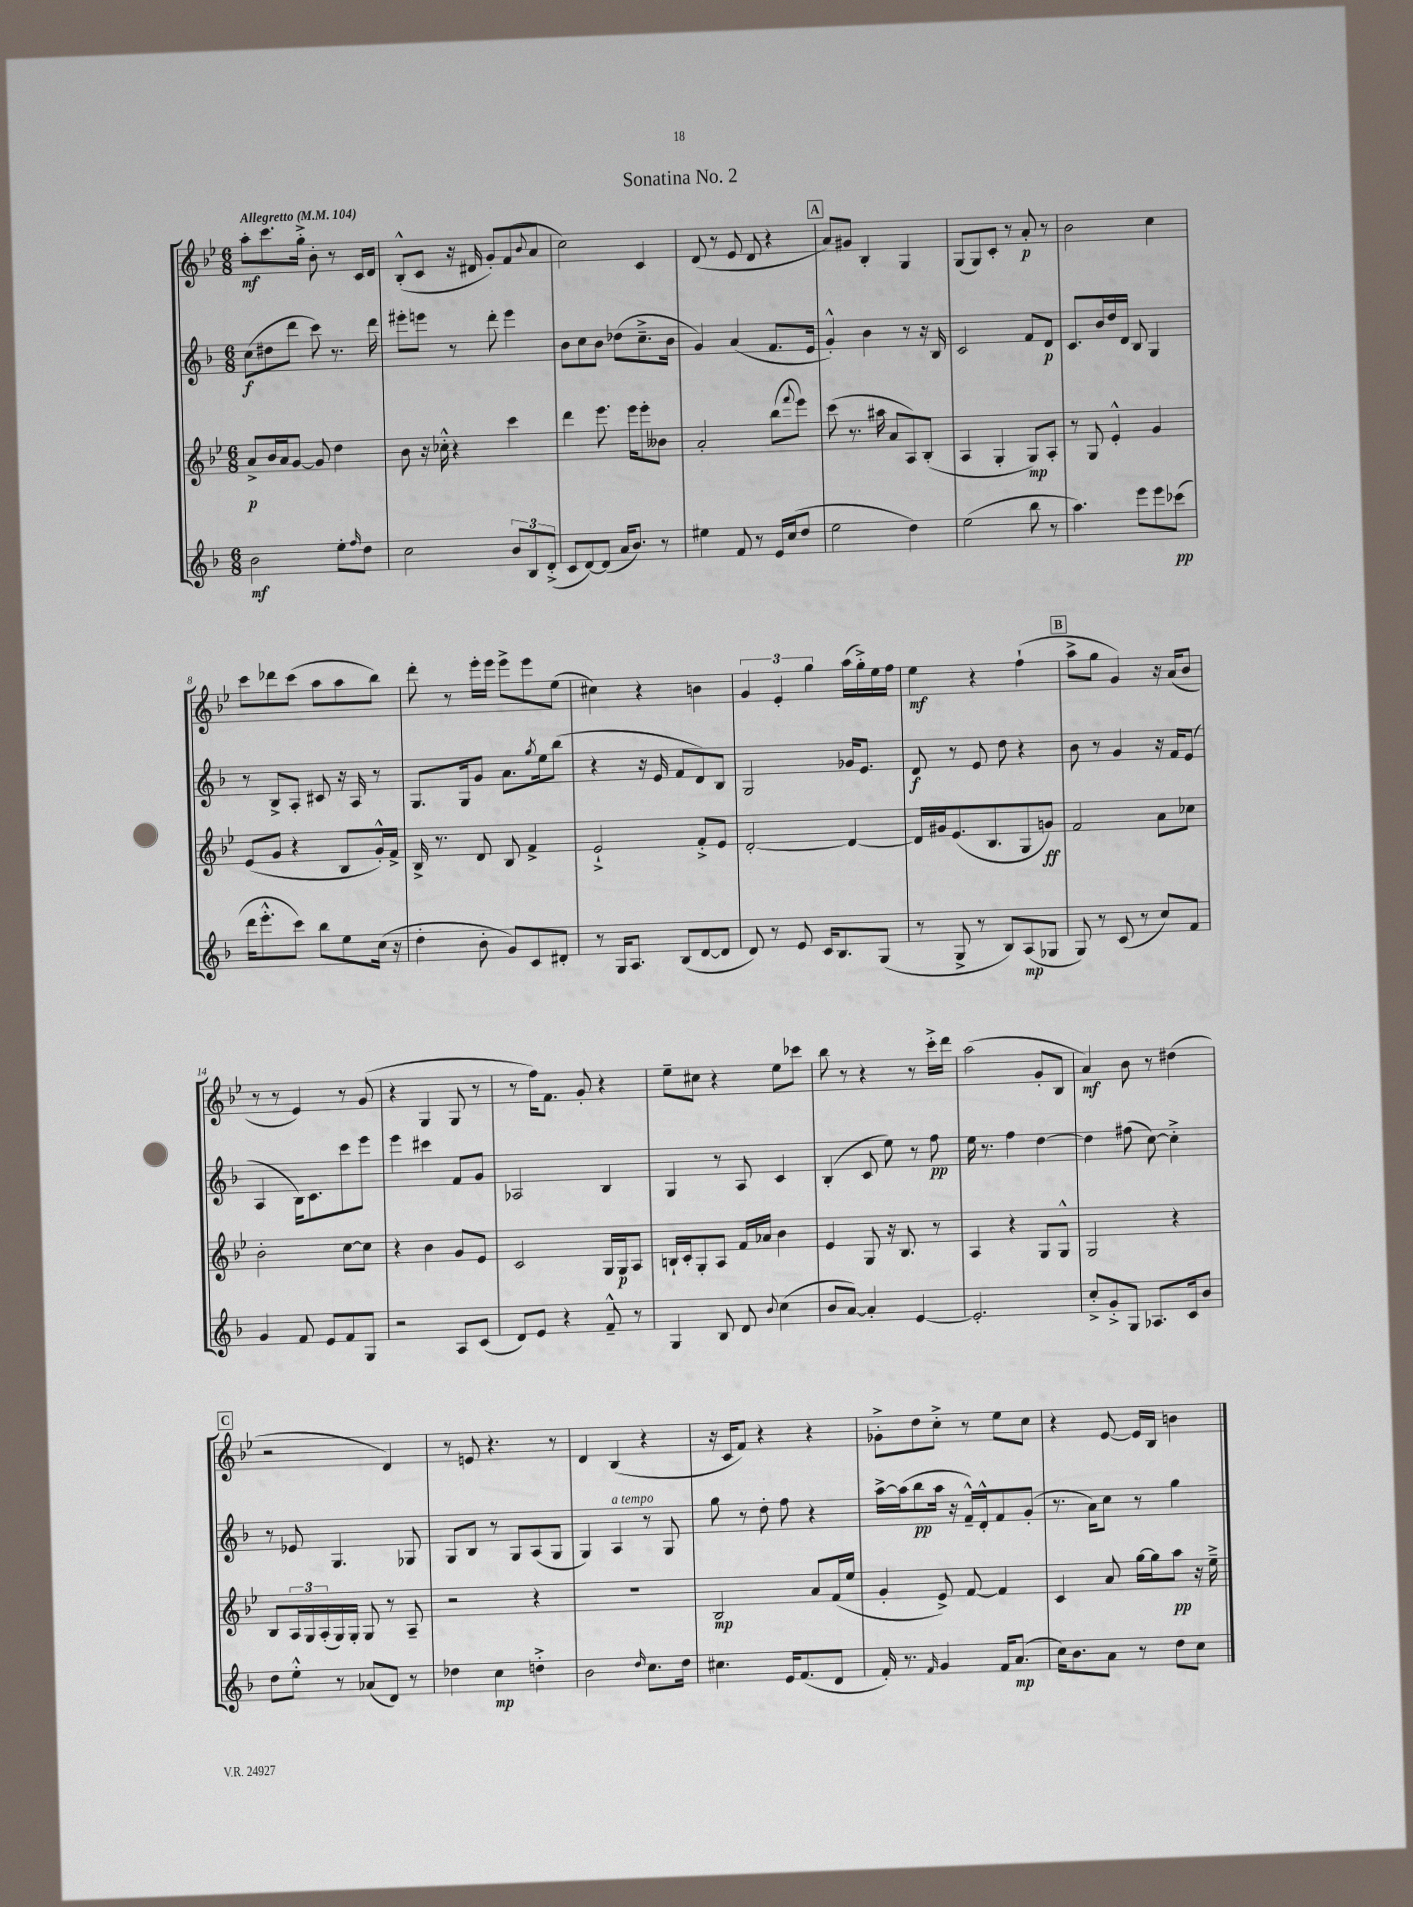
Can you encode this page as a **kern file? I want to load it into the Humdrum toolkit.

**kern	**kern	**kern	**kern
*staff4	*staff3	*staff2	*staff1
*clefG2	*clefG2	*clefG2	*clefG2
*k[b-]	*k[b-e-]	*k[b-]	*k[b-e-]
*M6/8	*M6/8	*M6/8	*M6/8
*MM104	*MM104	*MM104	*MM104
2b-	8a^	(8cc	8aa'
.	16b-	8dd#	8.ccc
.	16a	.	.
.	[8g	8ddd	.
.	.	.	16gg'^
.	8g]	8ccc)	8b-'
8ee'	4dd	8.r	8r
16qqff	.	.	.
8dd	.	.	16c
.	.	16ddd	16d
=	=	=	=
2cc	8b-	8eee#'	(8B-'^^
.	16r	8eee	8c
.	16cc-'^^	.	.
.	4r	8r	16r
.	.	.	16d#
.	.	8ddd'	8g')
12b-	4ccc	4eee	(8f
12B-	.	.	.
.	.	.	8qqb-
.	.	.	8a
(12d'^	.	.	.
=	=	=	=
8c	4ddd	8b-	2cc)
[8d)	.	8cc	.
(8d]	8.eee-	8b-	.
16a	.	(8dd-	.
8.b-)	16eee-	.	.
.	8eee-'	8.cc~^	4c
8r	8b--	.	.
.	.	16b-	.
=	=	=	=
4ee#	2a'	4g)	(8d
.	.	.	8r
8f	.	(4a	8e-
8r	.	.	8d
16e	(8bb-	8.f	4r
(16cc	.	.	.
.	8qqfff	.	.
8dd	8eee-)	.	.
.	.	16e	.
=	=	=	=
2ee	(8ccc	4g'^^)	8a)
.	8.r	.	8g#
.	.	4b-	4B-'
.	16aa#	.	.
.	8a	.	.
4dd)	8A)	8r	4G
.	(8B-'	16r	.
.	.	16B-	.
=	=	=	=
(2ee	4A	2c	(8G
.	.	.	8G)
.	4G'	.	8c'
.	.	.	8r
8bb-	8G)	8f	8a'
8r	8A'	8d	8r
=	=	=	=
4.aa)	8r	8.c	2b-
.	8G	.	.
.	.	16b-	.
.	4e-'^^	16dd	.
.	.	16d	.
8eee	.	8B-	.
8eee	4g	4G	4cc
(8ccc-	.	.	.
=	=	=	=
16ddd	(8e-	8r	8ccc
8.eee'^^	.	.	.
.	8g	8B-^	8ddd-
8ccc)	4r	8A'	(8ccc
8bb-	.	8c#	8aa
8ee	8B-	16r	8aa
.	.	16A	.
(16cc	16g'^^)	8r	8bb-)
16r	16f^	.	.
=	=	=	=
4dd'	16B-^	8.G	8ddd'
.	8.r	.	.
.	.	.	8r
.	.	16G	.
8b-'	8d	8g	16eee-'
.	.	.	16eee-
8g)	8B-	8.a	8eee-^
8c	4f^	.	8eee-
.	.	8qgg	.
.	.	16ee	.
8d#'	.	(8bb-	(8ee-
=	=	=	=
8r	2e-`^	4r	4cc#)
16G	.	.	.
8.A	.	.	.
.	.	16r	4r
.	.	16e	.
(8B-	.	8f	.
[8d	8f'^	8d)	4b
8d]	8e-	8B-	.
=	=	=	=
8d)	[2d'	2G	6g
8r	.	.	.
.	.	.	6e-'
8e	.	.	.
.	.	.	6gg
16c	.	.	.
8.B-	.	.	.
.	4d_	16g-	(16aa
.	.	8.e	16gg'^)
(8G	.	.	16ee-
.	.	.	16ff
=	=	=	=
8r	16d]	8d	4ee-
.	16g#	.	.
8G^	(8.e-	8r	.
8r	.	8e	4r
.	8.B-	.	.
8B-)	.	8dd	.
(8A	8G	4r	(4ff`
8G-	8g)	.	.
=	=	=	=
8G)	2f	8b-	8aa^
8r	.	8r	8gg
(8c	.	4g	4g)
8r	.	.	.
8cc)	8a	16r	16r
.	.	16f	(16a
8f	8cc-	(8e	8b-
=	=	=	=
4g	2b-'	4A	8r
.	.	.	8r
8f	.	16B-)	4e-)
.	.	8.c	.
8e	.	.	.
8f	[8cc	8ccc	8r
8G	8cc]	8eee	(8g
=	=	=	=
2r	4r	4eee	4r
.	4b-	4ccc#	4G
8A	8g	8f	8G
(8c	8e-	8g	8r
=	=	=	=
8d)	2c	2A-	8r
8e	.	.	16ff)
.	.	.	8.f
4r	.	.	.
.	.	.	8g'
8f~^^	16G	4B-	4r
.	16G	.	.
8r	8A	.	.
=	=	=	=
4G	16B`	4G	8ee-~
.	16c'	.	.
.	8G'	.	8cc#
8B-	8A	8r	4r
8d	16f	8A	.
.	16a-	.	.
8qqb-	.	.	.
(4cc	4b-	4c	8ee-
.	.	.	8ccc-
=	=	=	=
8b-	4e-	(4B-'	8bb-
[8a)	.	.	8r
4a']	8G	8c	4r
.	16r	8ee)	.
.	8.B-	.	.
[4e	.	8r	8r
.	8r	8ff	16ccc'^
.	.	.	16ddd
=	=	=	=
2.e']	4A	16ee	(2aa
.	.	8.r	.
.	4r	4ff	.
.	8G	[4dd	8g'
.	8G^^	.	8B-
=	=	=	=
8cc'^	2G	4dd]	4a)
8g'^	.	.	.
8G	.	(8ff#	8b-
8.A-	.	[8cc)	8r
.	4r	4cc'^]	(4dd#
16c	.	.	.
8b-	.	.	.
=	=	=	=
8dd	8B-	8r	2r
8ee'^^	24A	8e-	.
.	24G	.	.
.	(24A'	.	.
8r	16G)	4.G	.
.	16G'	.	.
(8a-	8G	.	.
8d)	8r	.	4d)
8r	8A~	8G-	.
=	=	=	=
4dd-	2r	8G	8r
.	.	8B-	8e
4cc	.	8r	4.r
.	.	8G	.
4dd'^	4r	(8A	.
.	.	8G	8r
=	=	=	=
2b-	2.r	4G)	4d
.	.	4A	(4B-
16qqdd	.	.	.
8.cc	.	8r	4r
.	.	8G	.
16dd	.	.	.
=	=	=	=
4.cc#	2B-	8gg	16r
.	.	.	16c
.	.	8r	8f)
.	.	8dd'	4r
16e	.	8ff	.
(8.f	.	.	.
.	8a	4r	4r
8d	(16f	.	.
.	16ee-	.	.
=	=	=	=
16f')	4g'	[16aa^	8g-'^
8.r	.	(16aa]	.
.	.	8bb-	8dd
16qqf	.	.	.
4g	8e-^)	16aa	8cc'^
.	.	16r	.
.	[8f	16f~^^)	8r
.	.	16d'^^	.
16f	4f]	8f	8ee-
(8.a	.	.	.
.	.	(8g'	8cc
=	=	=	=
16cc)	4c	8.r	4r
8.b-	.	.	.
.	.	16a)	.
8a	8a	8cc	[8e-
8r	[16gg	8r	16e-]
.	16gg]	.	16B-
8dd	8aa	4gg	4b
8cc	16r	.	.
.	16ee-~^	.	.
==	==	==	==
*-	*-	*-	*-
